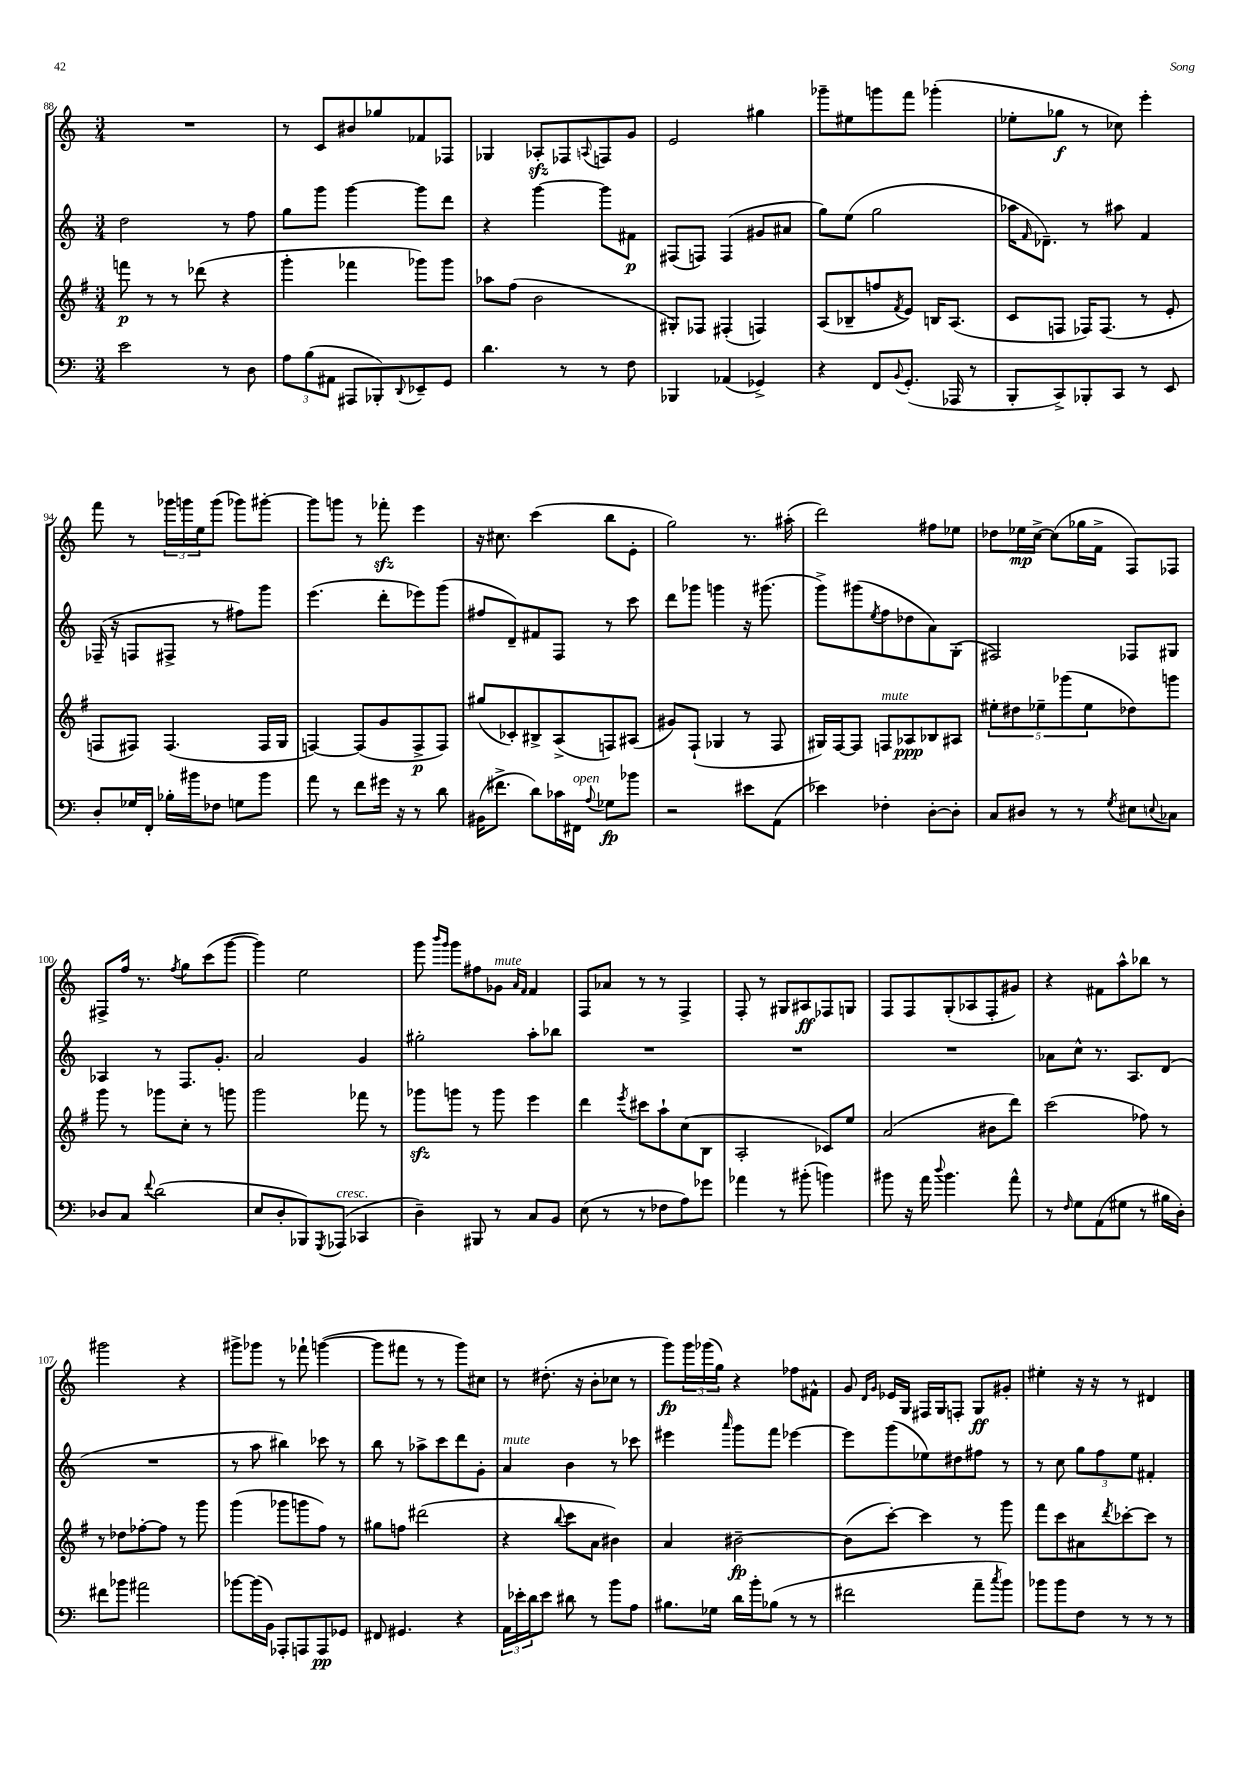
<<
\new StaffGroup <<
\new Staff = "s0" {
    \clef treble \key c \major \numericTimeSignature \time 3/4
    R2. |
    r8 c'8 bis'8 ges''8 fes'8 fes8 |
    ges4 aes8-.\sfz fes8 \appoggiatura { a8 } f8 g'8 |
    e'2 gis''4 |
    ges'''8-- eis''8 g'''8 f'''8 ges'''4-.( |
    ees''8-. ges''8\f r8 ces''8) e'''4-. |
    f'''8 r8 \tuplet 3/2 { ges'''16 g'''16 e''16 } g'''8( ges'''8) gis'''8~-. |
    gis'''8 g'''8 r8 fes'''8-.\sfz e'''4 |
    r16 cis''8. c'''4( b''8 e'8-. |
    g''2) r8. ais''16-.( |
    d'''2) fis''8 ees''8 |
    des''8 ees''16\mp c''16~-> c''8( ges''16 f'16-> f8) fes8 |
    fis8-> f''16 r8. \acciaccatura { f''8 } g''8 c'''8( g'''8~ |
    g'''4) e''2 |
    g'''8 \grace { b'''16 g'''16 } g'''8 fis''8 ges'8^\markup { \italic "mute" } \grace { a'16 f'16 } f'4 |
    f8 aes'8 r8 r8 f4-> |
    f8-. r8 gis8 ais8\ff fes8 g8 |
    f8 f8 g8-.( aes8 f8-. gis'8) |
    r4 fis'8 a''8-^ bes''8 r8 |
    gis'''2 r4 |
    gis'''8-> ges'''8 r8 fes'''8-! g'''4~( |
    g'''8 fis'''8 r8 r8 g'''8) cis''8 |
    r8 dis''8.-.( r16 b'8-. ces''8 r8 |
    g'''8\fp) \tuplet 3/2 { g'''16 ges'''16( g''16) } r4 fes''8 fis'8-^ |
    g'8 \grace { d'16 g'16 } ees'16 g16 fis16 g16 f8-. g8\ff gis'8-. |
    eis''4-. r16 r16 r8 dis'4 \bar "|." |
}
\new Staff = "s1" {
    \clef treble \key c \major \numericTimeSignature \time 3/4
    d''2 r8 f''8 |
    g''8 g'''8 g'''4~ g'''8 d'''8 |
    r4 g'''4~ g'''8 fis'8\p |
    fis8( f8) f4( gis'8 ais'8 |
    g''8) e''8( g''2 |
    aes''16 \grace { f'16 } des'8.--) r8 ais''8 f'4 |
    fes16--( r16 f8 fis8-> r8 fis''8) g'''8 |
    e'''4.( d'''8-. ees'''8) g'''8( |
    fis''8 d'8--) fis'8 f8 r8 c'''8 |
    d'''8 ges'''8 g'''4 r16 gis'''8.( |
    g'''8->) gis'''8( \acciaccatura { e''8 } f''8 des''8 a'8) g8-.( |
    fis2) fes8 gis8 |
    aes4 r8 f8. g'8.-. |
    a'2 g'4 |
    gis''2-. a''8-. bes''8 |
    R2. |
    R2. |
    R2. |
    aes'8 c''8-^ r8. a8. d'8( |
    R2. |
    r8 a''8 bis''4) ces'''8 r8 |
    b''8 r8 aes''8-> c'''8 d'''8 g'8-. |
    a'4^\markup { \italic "mute" } b'4 r8 ces'''8 |
    eis'''4 \grace { a'''16 } g'''8 f'''8 ees'''4~ |
    ees'''8 g'''8( ees''8) dis''8 fis''8 r8 |
    r8 c''8 \tuplet 3/2 { g''8 f''8 e''8 } fis'4-. \bar "|." |
}
\new Staff = "s2" {
    \clef treble \key g \major \numericTimeSignature \time 3/4
    f'''8\p r8 r8 des'''8( r4 |
    g'''4-. fes'''4 ges'''8) ges'''8 |
    aes''8 fis''8( b'2 |
    gis8-.) fes8 fis4-.( f4) |
    a8( bes8-- f''8 \acciaccatura { fis'8 } e'8) b16 a8.( |
    c'8 f8 fes16) fes8.( r8 e'8-. |
    f8 fis8) fis4.( fis16 g16 |
    f4~) f8( g'8 f8->\p f8) |
    gis''8( ces'8-.) bis8-> a8->( f8) ais8( |
    gis'8) fis8-!( ges4 r8 fis8 |
    gis16) fis16~ fis8 f8^\markup { \italic "mute" } aes8\ppp bes8 ais8 |
    \tuplet 5/4 { eis''8-. dis''8 ees''8-- ges'''8( ees''8 } des''8) g'''8 |
    g'''8 r8 ges'''8 c''8-. r8 g'''8 |
    g'''2 fes'''8 r8 |
    ges'''8\sfz g'''8 r8 g'''8 e'''4 |
    d'''4 \acciaccatura { e'''8 } cis'''8 a''8-! c''8( b8 |
    a2-. ces'8) e''8 |
    a'2( bis'8 d'''8) |
    c'''2( fes''8) r8 |
    r8 des''8 fes''8~-. fes''8 r8 g'''8 |
    g'''4( ges'''8 g'''8 fis''8) r8 |
    gis''8 f''8 dis'''2( |
    r4 \appoggiatura { b''8 } c'''8 a'8 bis'4) |
    a'4 bis'2~--\fp |
    bis'8( c'''8~-.) c'''4 r8 g'''8 |
    fis'''8 c'''8 ais'8 \acciaccatura { d'''8 } ces'''8~-. ces'''8 r8 \bar "|." |
}
\new Staff = "s3" {
    \clef bass \key c \major \numericTimeSignature \time 3/4
    e'2 r8 d8 |
    \tuplet 3/2 { a8 b8( ais,8 } ais,,8 bes,,8-.) \appoggiatura { d,8 } ees,8-- g,8 |
    d'4. r8 r8 f8 |
    bes,,4 aes,4( ges,4->) |
    r4 f,8 \appoggiatura { b,8 } g,8.-.( aes,,16 r8 |
    b,,8-. c,8->) bes,,8-. c,8 r8 e,8 |
    d8-. ges16 f,16-. bes16-. bis'16 fes8 g8 bis'8 |
    a'8 r8 f'8 gis'16 r16 r8 d'8 |
    bis,16( fis'8.-> d'8) ces'16 fis,16^\markup { \italic "open" } \appoggiatura { a8 } ges8\fp bes'8 |
    r2 eis'8 a,8( |
    ees'4) fes4-. d8~-. d8-. |
    c8 dis8 r8 r8 \acciaccatura { g8 } eis8 \appoggiatura { e8 } ces8 |
    des8 c8 \appoggiatura { f'8 } d'2( |
    e8 d8-. bes,,8) \acciaccatura { g,,8 } aes,,8^\markup { \italic "cresc." }( ces,4 |
    d4--) bis,,8 r8 c8 b,8 |
    e8( r8 r8 fes8 a8) ges'8 |
    aes'4 r8 bis'8-.( b'4) |
    bis'8 r16 a'16 \appoggiatura { d''8 } bis'4. a'8-^ |
    r8 \grace { f16 } g8 a,8( gis8 r8 bis16 d16-.) |
    fis'8 bes'8 ais'2 |
    bes'8~ bes'16( b,16) aes,,8-. a,,8 a,,8\pp ges,8 |
    fis,8 gis,4. r4 |
    \tuplet 3/2 { a,16 ees'16-. d'16 } ees'8 dis'8 r8 b'8 a8 |
    bis8. ges16 d'16 b'16-. bes8( r8 r8 |
    fis'2 a'8-- \acciaccatura { c''8 } b'8) |
    bes'8 bes'8 f8 r8 r8 r8 \bar "|." |
}
>>
>>
\layout { \context { \Score currentBarNumber = #88 } }
